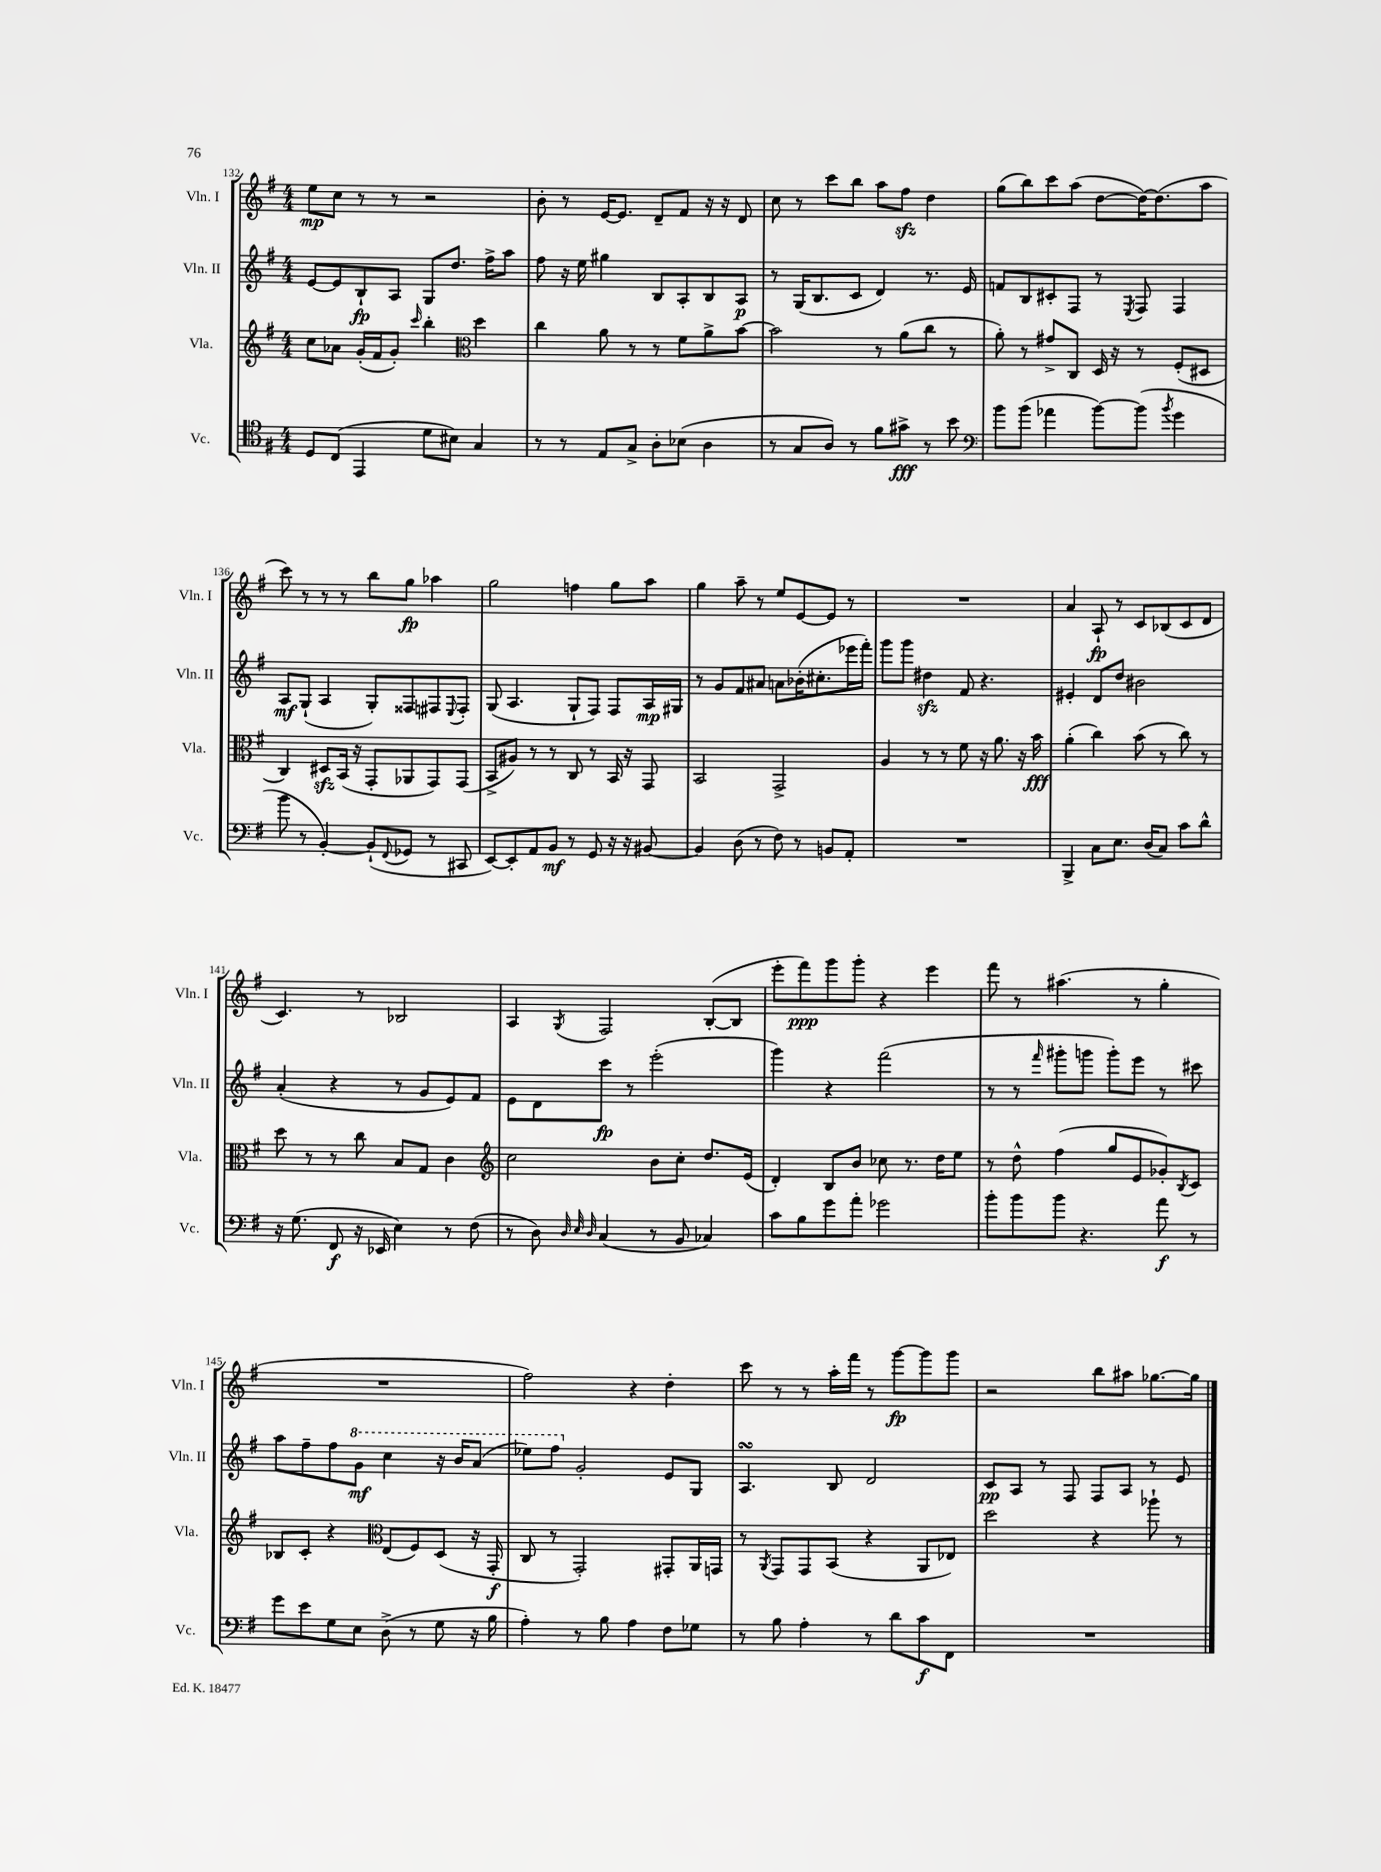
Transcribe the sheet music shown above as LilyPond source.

<<
\new StaffGroup <<
\new Staff = "s0" \with { instrumentName = "Vln. I" shortInstrumentName = "Vln. I" } {
    \clef treble \key g \major \numericTimeSignature \time 4/4
    e''8\mp c''8 r8 r8 r2 |
    b'8-. r8 e'16~ e'8. d'8-- fis'8 r16 r16 d'8 |
    c''8 r8 c'''8 b''8 a''8 fis''8\sfz d''4 |
    g''8( b''8) c'''8 a''8( d''8~ d''16~) d''8.( a''8 |
    c'''8) r8 r8 r8 b''8 g''8\fp aes''4 |
    g''2 f''4 g''8 a''8 |
    g''4 a''8-- r8 e''8 e'8~ e'8 r8 |
    R1 |
    a'4 a8-!\fp r8 c'8 bes8( c'8 d'8 |
    c'4.) r8 bes2 |
    a4 \acciaccatura { g8 } fis2 b8~-.( b8 |
    e'''8-. fis'''8\ppp) g'''8 g'''8-. r4 e'''4 |
    fis'''8 r8 ais''4.( r8 g''4-. |
    R1 |
    fis''2) r4 d''4-. |
    c'''8 r8 r8 a''16-. fis'''16 r8 g'''8~\fp g'''8 g'''8 |
    r2 b''8 ais''8 ges''8.~ ges''16 \bar "|." |
}
\new Staff = "s1" \with { instrumentName = "Vln. II" shortInstrumentName = "Vln. II" } {
    \clef treble \key g \major \numericTimeSignature \time 4/4
    e'8~ e'8 b8-!\fp a8 g8 d''8. fis''16-> a''8 |
    fis''8 r16 e''16 gis''4 b8 a8-. b8 a8\p |
    r8 g16( b8. c'8 d'4) r8. e'16 |
    f'8 b8 cis'8-. fis8 r8 \acciaccatura { e8 } fis8 fis4 |
    a8\mf g8-!( a4 g8-.) fisis8 fis8 \appoggiatura { e8 } fis8-. |
    g8( a4. g8-! fis8) fis8 a16\mp gis16 |
    r8 g'8 fis'8 ais'8 a'8 bes'16-.( cis''8.-. ees'''16 fis'''16-.) |
    g'''8 g'''8 dis''4\sfz fis'8 r4. |
    eis'4-. d'8 d''8 bis'2 |
    a'4-.( r4 r8 g'8 e'8) fis'8 |
    e'8 d'8 c'''8\fp r8 e'''2-.( |
    g'''4) r4 fis'''2( |
    r8 r8 \grace { fis'''16 } gis'''8-. g'''8 g'''8-.) e'''8 r8 cis'''8 |
    a''8 fis''8-- fis''8 \ottava #1 g''8\mf c'''4 r16 b''16 a''8( |
    ees'''8) fis'''8 \ottava #0 g'2-. e'8 g8 |
    a4.\turn b8 d'2 |
    c'8\pp a8 r8 fis8 fis8 a8 r8 e'8 \bar "|." |
}
\new Staff = "s2" \with { instrumentName = "Vla." shortInstrumentName = "Vla." } {
    \clef treble \key g \major \numericTimeSignature \time 4/4
    c''8 aes'8 g'16-.( fis'16 g'8-.) \grace { c'''16 } b''4-. \clef alto d''4 |
    c''4 a'8 r8 r8 fis'8 a'8-> b'8~ |
    b'2 r8 a'8( c''8 r8 |
    a'8-.) r8 gis'8-> c8 d16 r16 r8 fis8-.( dis8 |
    c4) dis8\sfz b,16( r16 g,8-. aes,8 g,8) g,8( |
    b,8-> ais8) r8 r8 c8 r8 b,16 r16 g,8 |
    b,2 g,2-> |
    a4 r8 r8 fis'8 r16 a'8. r16 b'16\fff |
    a'4-.( c''4) b'8( r8 c''8) r8 |
    d''8 r8 r8 c''8 b8 g8 c'4 |
    \clef treble c''2 b'8 c''8-. d''8. e'16( |
    d'4-.) b8 b'8 ces''8 r8. d''16 e''8 |
    r8 d''8-^ fis''4( g''8 e'8 ges'8-.) \acciaccatura { b8 } c'8 |
    bes8 c'8-. r4 \clef alto e8( fis8) d8( r16 g,16-.\f |
    c8 r8 g,2-.) gis,8-. a,16 g,16 |
    r8 \acciaccatura { a,8 } g,8 g,8 b,8( r4 a,8 ees8) |
    d''2 r4 aes''8-! r8 \bar "|." |
}
\new Staff = "s3" \with { instrumentName = "Vc." shortInstrumentName = "Vc." } {
    \clef tenor \key g \major \numericTimeSignature \time 4/4
    d8 c8( e,4 d'8 bis8) g4 |
    r8 r8 e8 g8-> a8-. bes8( a4 |
    r8 g8 a8) r8 fis'8 gis'8->\fff r8 b'8 |
    \clef bass b'8 b'8( aes'4 b'8~) b'8( \acciaccatura { b'8 } g'4 |
    b'8 r8 b,4~-.) b,8-!( \appoggiatura { fis,8 } ges,8 r8 cis,8 |
    e,8~) e,8-. a,8 b,8\mf r8 g,8 r16 r16 bis,8~ |
    bis,4 d8( r8 fis8) r8 b,8 a,8-. |
    R1 |
    b,,4-> c8 e8. d16( c8) c'8 d'8-^ |
    r16 g8.( fis,8\f r16 ees,16 e4) r8 fis8( |
    r8 d8) \grace { d32 e32 d32 } c4( r8 b,8 ces4) |
    c'8 b8 g'8 a'8-. ges'2 |
    b'8-. b'8 b'8 r4. a'8\f r8 |
    g'8 e'8 g8 e8 d8->( r8 g8 r16 b16 |
    a4-.) r8 b8 a4 fis8 ges8 |
    r8 b8 a4-. r8 d'8 c'8\f fis,8 |
    R1 \bar "|." |
}
>>
>>
\layout { \context { \Score currentBarNumber = #132 } }
